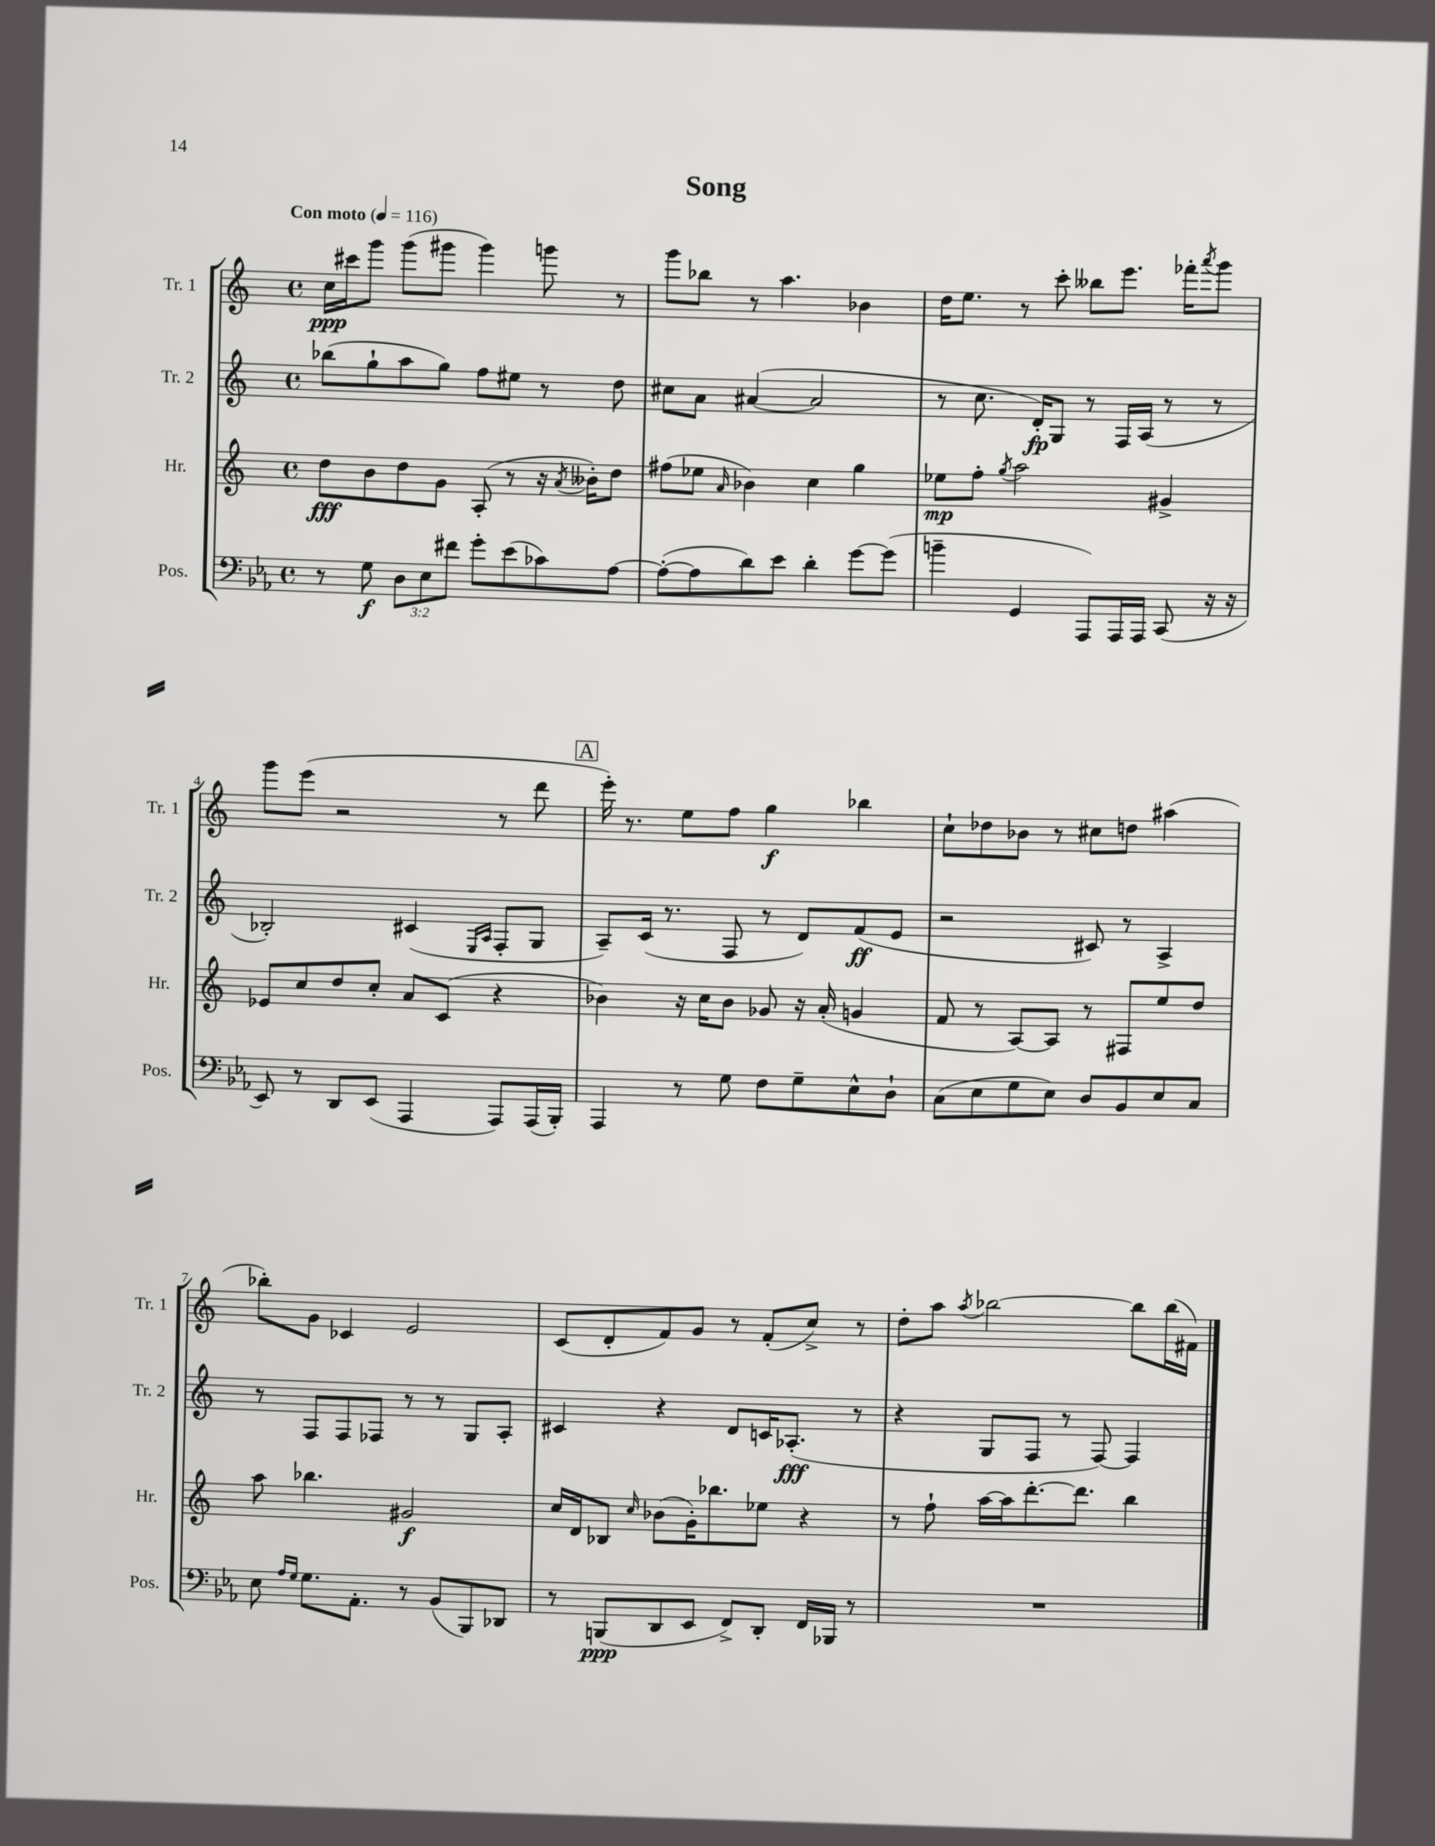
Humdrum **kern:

**kern	**dynam	**kern	**dynam	**kern	**dynam	**kern	**dynam
*part4	*part4	*part3	*part3	*part2	*part2	*part1	*part1
*staff4	*staff4	*staff3	*staff3	*staff2	*staff2	*staff1	*staff1
*I"Pos.	*	*I"Hr.	*	*I"Tr. 2	*	*I"Tr. 1	*
*I'Pos.	*	*I'Hr.	*	*I'Tr. 2	*	*I'Tr. 1	*
*clefF4	*	*clefG2	*	*clefG2	*	*clefG2	*
*k[b-e-a-]	*	*k[]	*	*k[]	*	*k[]	*
*M4/4	*	*M4/4	*	*M4/4	*	*M4/4	*
*met(c)	*	*met(c)	*	*met(c)	*	*met(c)	*
*MM116	*	*MM116	*	*MM116	*	*MM116	*
=1	=1	=1	=1	=1	=1	=1	=1
!	!	!	!	!	!	!LO:TX:a:B:t=Con moto	!
8r	.	8dd\L	fff	(8bb-X\L	.	16cc\LL	ppp
.	.	.	.	.	.	16ccc#X\J	.
8G\	f	8b\	.	8gg`\	.	8ggg\J	.
12D\L	.	8dd\	.	8aa\	.	(8ggg\L	.
12E-\	.	.	.	.	.	.	.
.	.	8g\J	.	8gg\J)	.	8ggg#X\J	.
12f#X\J	.	.	.	.	.	.	.
8g'\L	.	(8A'/	.	8ff\L	.	4ggg#\)	.
(8e-\	.	8r	.	8ee#X\J	.	.	.
8c-X\)	.	16r	.	8r	.	8gggn\	.
.	.	8qa/	.	.	.	.	.
.	.	16b--X'\KL)	.	.	.	.	.
[8A-\J	.	8dd\J	.	8dd\	.	8r	.
=2	=2	=2	=2	=2	=2	=2	=2
(8A-'\L_	.	(8ff#X\L	.	8cc#X\L	.	8ggg\L	.
8A-\]	.	8ee-X\J	.	8a\J	.	8bb-X\J	.
.	.	16qqa/	.	.	.	.	.
8d\)	.	4b-X\)	.	([4a#X/	.	8r	.
8e-\J	.	.	.	.	.	4.aa\	.
4d'\	.	4cc\	.	2a#/]	.	.	.
[8g\L	.	4gg\	.	.	.	4b-X\	.
(8g\J]	.	.	.	.	.	.	.
=3	=3	=3	=3	=3	=3	=3	=3
4bn~\	.	8ee-X\L	mp	8r	.	16dd\KL	.
.	.	.	.	.	.	8.ee\J	.
.	.	8ff'\J	.	8.cc\	.	.	.
.	.	8qgg/	.	.	.	.	.
4GG/	.	2aa\	.	.	.	8r	.
.	.	.	.	16d'/KL)	fp	.	.
.	.	.	.	8G/J	.	8ccc'\	.
8AAA-/L)	.	.	.	8r	.	8bb--X\L	.
16AAA-/L	.	.	.	16F/LL	.	8.eee\J	.
16AAA-/JJ	.	.	.	(16A/JJ	.	.	.
(8CC/	.	4g#X^/	.	8r	.	.	.
.	.	.	.	.	.	16fff-X'\KL	.
.	.	.	.	.	.	8qaaa/	.
16r	.	.	.	8r	.	8ggg\J	.
16r	.	.	.	.	.	.	.
!!LO:LB:g=z
=4	=4	=4	=4	=4	=4	=4	=4
8EE-/)	.	8e-X/L	.	2B-X'/)	.	8ggg\L	.
8r	.	8cc/	.	.	.	(8eee\J	.
8DD/L	.	8dd/	.	.	.	2r	.
(8EE-/J	.	8cc'/J	.	.	.	.	.
4AAA-/	.	8a/L	.	(4c#X/	.	.	.
.	.	(8c/J	.	.	.	.	.
.	.	.	.	16qqE/LL	.	.	.
.	.	.	.	16qqA/JJ	.	.	.
8AAA-/L)	.	4r	.	8F'/L	.	8r	.
(16AAA-/L	.	.	.	8G/J	.	8ddd\	.
16BBB-'/JJ)	.	.	.	.	.	.	.
!!LO:REH:place=s1:t=A
=5	=5	=5	=5	=5	=5	=5	=5
4AAA-/	.	4b-X\)	.	8A~/L)	.	16eee'\)	.
.	.	.	.	.	.	8.r	.
.	.	.	.	(16c/Jk	.	.	.
.	.	.	.	8.r	.	.	.
8r	.	16r	.	.	.	8ee\L	.
.	.	16cc\KL	.	.	.	.	.
8G\	.	8b-\J	.	8F/	.	8ff\J	.
8F\L	.	8g-X/	.	8r	.	4gg\	f
8G~\	.	16r	.	8d/L)	.	.	.
.	.	(16a'/	.	.	.	.	.
8E-^^\	.	4gn/	.	(8f/	ff	4bb-X\	.
8D`\J	.	.	.	8e/J	.	.	.
=6	=6	=6	=6	=6	=6	=6	=6
(8C\L	.	8f/	.	2r	.	8cc`\L	.
8E-\	.	8r	.	.	.	8dd-X\	.
8G\	.	[8A/L)	.	.	.	8b-X\J	.
8E-\J)	.	8A/J]	.	.	.	8r	.
8D/L	.	8r	.	8c#X/)	.	8cc#X\L	.
8BB-/	.	8F#X/L	.	8r	.	8ddn\J	.
8E-/	.	8ee/	.	4A^/	.	(4aa#X\	.
8C/J	.	8dd/J	.	.	.	.	.
!!LO:LB:g=z
=7	=7	=7	=7	=7	=7	=7	=7
8E-\	.	8aa\	.	8r	.	8bb-X'\L)	.
16qqA-/LL	.	.	.	.	.	.	.
16qqG/JJ	.	.	.	.	.	.	.
8.G\L	.	4.bb-X\	.	8F/L	.	8g\J	.
.	.	.	.	8F/	.	4c-X/	.
8.AA-'\J	.	.	.	.	.	.	.
.	.	.	.	8F-X/J	.	.	.
8r	.	2g#X/	f	8r	.	2e/	.
(8BB-/L	.	.	.	8r	.	.	.
8BBB-/)	.	.	.	8G/L	.	.	.
8DD-X/J	.	.	.	8A'/J	.	.	.
=8	=8	=8	=8	=8	=8	=8	=8
8r	.	16cc/LL	.	4c#X/	.	(8c/L	.
.	.	16d/J	.	.	.	.	.
(8BBBn/L	ppp	8B-X/J	.	.	.	8d'/	.
.	.	16qqcc/	.	.	.	.	.
8DD/	.	(8b-X\L	.	4r	.	8f/)	.
8EE-/J	.	16g'\K)	.	.	.	8g/J	.
.	.	8.bb-X\	.	.	.	.	.
8FF^/L)	.	.	.	8d/L	.	8r	.
8DD'/J	.	8ee-X\J	.	16cn/K	.	(8f'/L	.
.	.	.	.	(8.A-X'/J	fff	.	.
16FF/LL	.	4r	.	.	.	8cc^/J)	.
16BBB-X/JJ	.	.	.	.	.	.	.
8r	.	.	.	8r	.	8r	.
=9	=9	=9	=9	=9	=9	=9	=9
1r	.	8r	.	4r	.	8dd'\L	.
.	.	8ff`\	.	.	.	8aa\J	.
.	.	.	.	.	.	8qaa/	.
.	.	[16aa\LL	.	8G/L	.	[2bb-X\	.
.	.	16aa\J]	.	.	.	.	.
.	.	[8.ddd'\	.	8F/J	.	.	.
.	.	.	.	8r	.	.	.
.	.	8.ddd\J]	.	.	.	.	.
.	.	.	.	[8F/)	.	.	.
.	.	4bb\	.	4F/]	.	8bb-\L]	.
.	.	.	.	.	.	(16bb-\L	.
.	.	.	.	.	.	16f#X\JJ)	.
==	==	==	==	==	==	==	==
*-	*-	*-	*-	*-	*-	*-	*-
